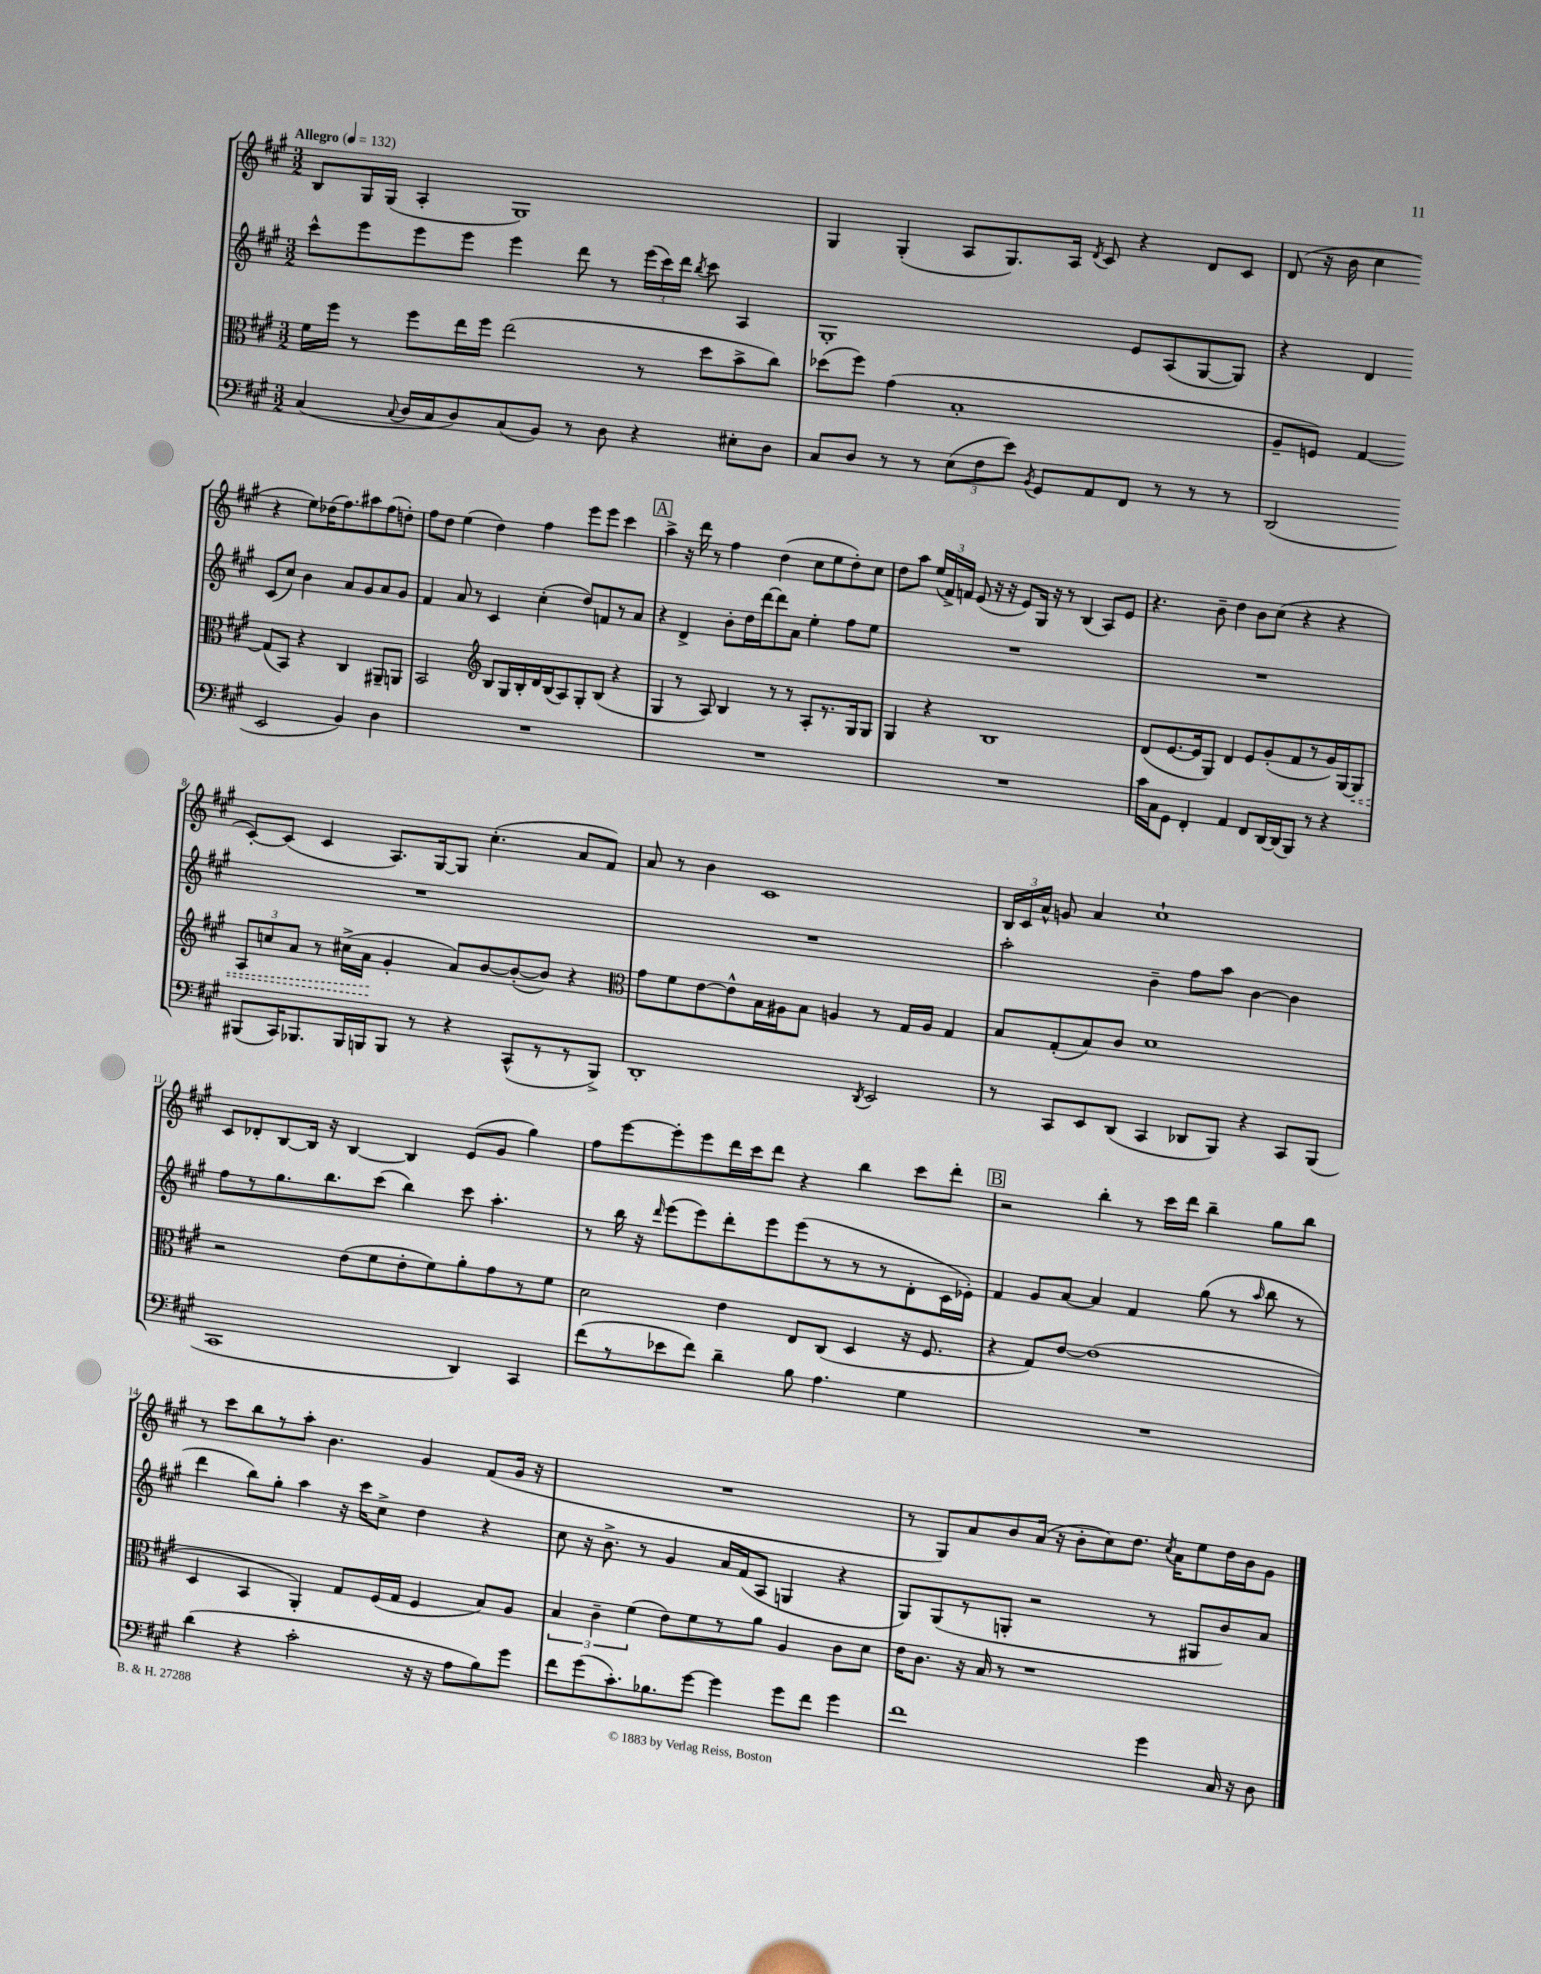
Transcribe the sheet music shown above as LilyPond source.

<<
\new StaffGroup <<
\new Staff = "s0" {
    \clef treble \key a \major \numericTimeSignature \time 3/2 \tempo "Allegro" 4 = 132
    \autoBeamOff b8[ gis16 gis16]( a4-. gis1) |
    gis4 gis4-.( a8[ gis8.) a16] \acciaccatura { d'8 } cis'8 r4 d'8[ cis'8] |
    d'8( r16 b'16 cis''4 r4 e''8[) des''16( fis''8.) ais''8 fis''8( d''8]-.) |
    fis''8[ d''8] e''4( d''4) fis''4 e'''8[ e'''8] cis'''4 |
    \mark \markup { \box "A" } a''4-> r16 d'''16 r8 fis''4 d''4( cis''8[ e''8 d''8-.) cis''8] |
    d''8[ a''8] \tuplet 3/2 { e''16[( fis'16->) f'16] } e'8( r16 r16 e'8[) gis16] r16 r8 b4( a8[) e'8] |
    r4. b'8-- d''4 b'8[ cis''8]( r4 r4 |
    cis'8[~-.) cis'8]( cis'4 a8.[) gis16~ gis8] cis''4.-.( a'8[ fis'8]) |
    a'8 r8 b'4 cis'1 |
    \tuplet 3/2 { b16[ cis'16 a'16]-^ } g'8 a'4 cis''1-! |
    cis'8[ des'8-. b8~ b16] r16 b4~ b4 e'8[( gis'8] gis''4) |
    fis''8[ e'''8~ e'''8-. e'''8 d'''16 cis'''16 d'''8] r4 b''4 cis'''8[ d'''8]-. |
    \mark \markup { \box "B" } r2 b''4-. r8 cis'''16[ d'''16] b''4-- gis''8[ b''8] |
    r8 cis'''8[ b''8 r8 a''8]-. b'4. gis'4 fis'8[( gis'16] r16 |
    R1. |
    r8 gis8[) a'8 b'8 a'16]( r16 b'8[-. cis''8) d''8.] \acciaccatura { cis''8 } a'16[ e''8 d''16 b'16 gis'8] \bar "|." |
}
\new Staff = "s1" {
    \clef treble \key a \major \numericTimeSignature \time 3/2
    \autoBeamOff cis'''8[-^ e'''8 e'''8 e'''8] e'''4 d'''8 r8 \tuplet 3/2 { e'''16[( cis'''16) d'''16] } \acciaccatura { b''8 } cis'''8 a4 |
    gis1-. e'8[ a8( gis8~ gis8]) |
    r4 d'4 cis'8[( cis''8]) b'4 a'8[ gis'8 a'8 gis'8] |
    fis'4 a'8 r8 cis'4 cis''4-.( d''8[) f'8 r8 a'8] |
    \mark \markup { \box "A" } r4 d'4-> b'8[-. d''16 d'''16~ d'''8 a'8] e''4-. fis''8[ e''8] |
    R1. |
    R1. |
    R1. |
    R1. |
    a''2-. b'4-- fis''8[ a''8] b'4~ b'4 |
    fis''8[ r8 gis''8. b''8. cis'''8]( b''4) cis'''8 a''4.-. |
    r8 b''16 r16 \grace { d'''16 } e'''8[( e'''8) d'''8-. e'''8 e'''8( r8 r8 r8 d'8-. cis'16 ees'16]-.) |
    \mark \markup { \box "B" } fis'4 gis'8[ a'8]~ a'4 fis'4 gis''8( r8 \grace { a''16 } b''8 r8 |
    d'''4 b''8[) gis''8]-. a''4 r16 cis'''16[ cis''8]-> d''4 r4 |
    cis''8 r16 b'8.-> r8 gis'4 a'16[ fis'16( a8] g4 r4 |
    gis8[) gis8( r8 g8]-. r2 r8 gis8[ b'8) a'8] \bar "|." |
}
\new Staff = "s2" {
    \clef alto \key a \major \numericTimeSignature \time 3/2
    \autoBeamOff fis'16[ fis''16] r8 fis''8[ e''16 fis''16] e''2( r8 d''8[ b'8-> cis''8]) |
    des''8[( fis''8]) gis'4( b1-. |
    a8[-- f8]) gis4~ gis8[( b,8]) r4 cis4 ais,8[-- a,8] |
    b,2 \clef treble b8[ gis16 b16-. d'16 b16( a8) gis8-. b8]( r4 |
    \mark \markup { \box "A" } gis4 r8 a8) b4 r8 r8 a8[-. r8. gis16 gis8] |
    gis4 r4 b1 |
    d'8[( e'8.~ e'16 gis8]) d'4 e'8[ gis'8-.( fis'8 r8 gis'16) gis16~ \once \override Hairpin.style = #'dashed-line gis8]\< |
    \tuplet 3/2 { a8[ c''8 a'8] } r8 cis''16[->( a'16]\! gis'4-. a'8[) b'8~ b'8~-.( b'8]) r4 |
    \clef alto gis'8[ fis'8 e'8~ e'8-^ b16 ais16 b8] a4 r8 gis16[ a16] gis4 |
    b8[ gis8-.( b8) cis'8] d'1 |
    r2 e'8[( fis'8 e'8-. fis'8) a'8-. gis'8 r8 fis'8] |
    d'2 e'4 e8[ cis8]( d4 r16 fis8. |
    \mark \markup { \box "B" } r4 gis8[) e'8]~ e'1( |
    d4 b,4 a,4-.) gis8[ fis16( gis16] fis4 b8[) a8] |
    \tuplet 3/2 { b4 cis'4-- fis'4( } e'8[) fis'8 r8 a'8] a4 cis'8[ d'8] |
    e'16[ cis'8.] r16 b16 r8 r1 \bar "|." |
}
\new Staff = "s3" {
    \clef bass \key a \major \numericTimeSignature \time 3/2
    \autoBeamOff cis4( \appoggiatura { cis8 } d16[ cis16 d8) cis8( b,8]) r8 d8 r4 eis8[-. d8] |
    cis8[ d8] r8 r8 \tuplet 3/2 { e8[( fis8 e'8]) } \acciaccatura { b,8 } gis,8[ a,8 fis,8] r8 r8 r8 |
    d,2( e,2 b,4) d4 |
    R1. |
    \mark \markup { \box "A" } R1. |
    R1. |
    cis'16[ cis16 gis,8] fis,4-. a,4 fis,8[ d,16~ d,16( b,,8]) r8 r4 |
    bis,,8[( cis,16) bes,,8. bes,,16 b,,16 b,,8] r8 r4 cis,8[-^( r8 r8 b,,8]->) |
    d,1-. \acciaccatura { d,8 } e,2 |
    r8 cis,8[ e,8 d,8]( cis,4 des,8[ b,,8]) r4 cis,8[ b,,8]( |
    cis,1 d,4) cis,4 |
    fis'8[( r8 ees'8 fis'8]) d'4-- b8 a4. gis4 |
    \mark \markup { \box "B" } R1. |
    d'4( r4 cis'2-. r16 r16 a8[ b8) gis'8] |
    fis'8[ gis'8( cis'8.-.) bes8. gis'8]~ gis'4 gis'8[ fis'8] gis'4 |
    fis'1 gis'4 cis16 r16 d8 \bar "|." |
}
>>
>>
